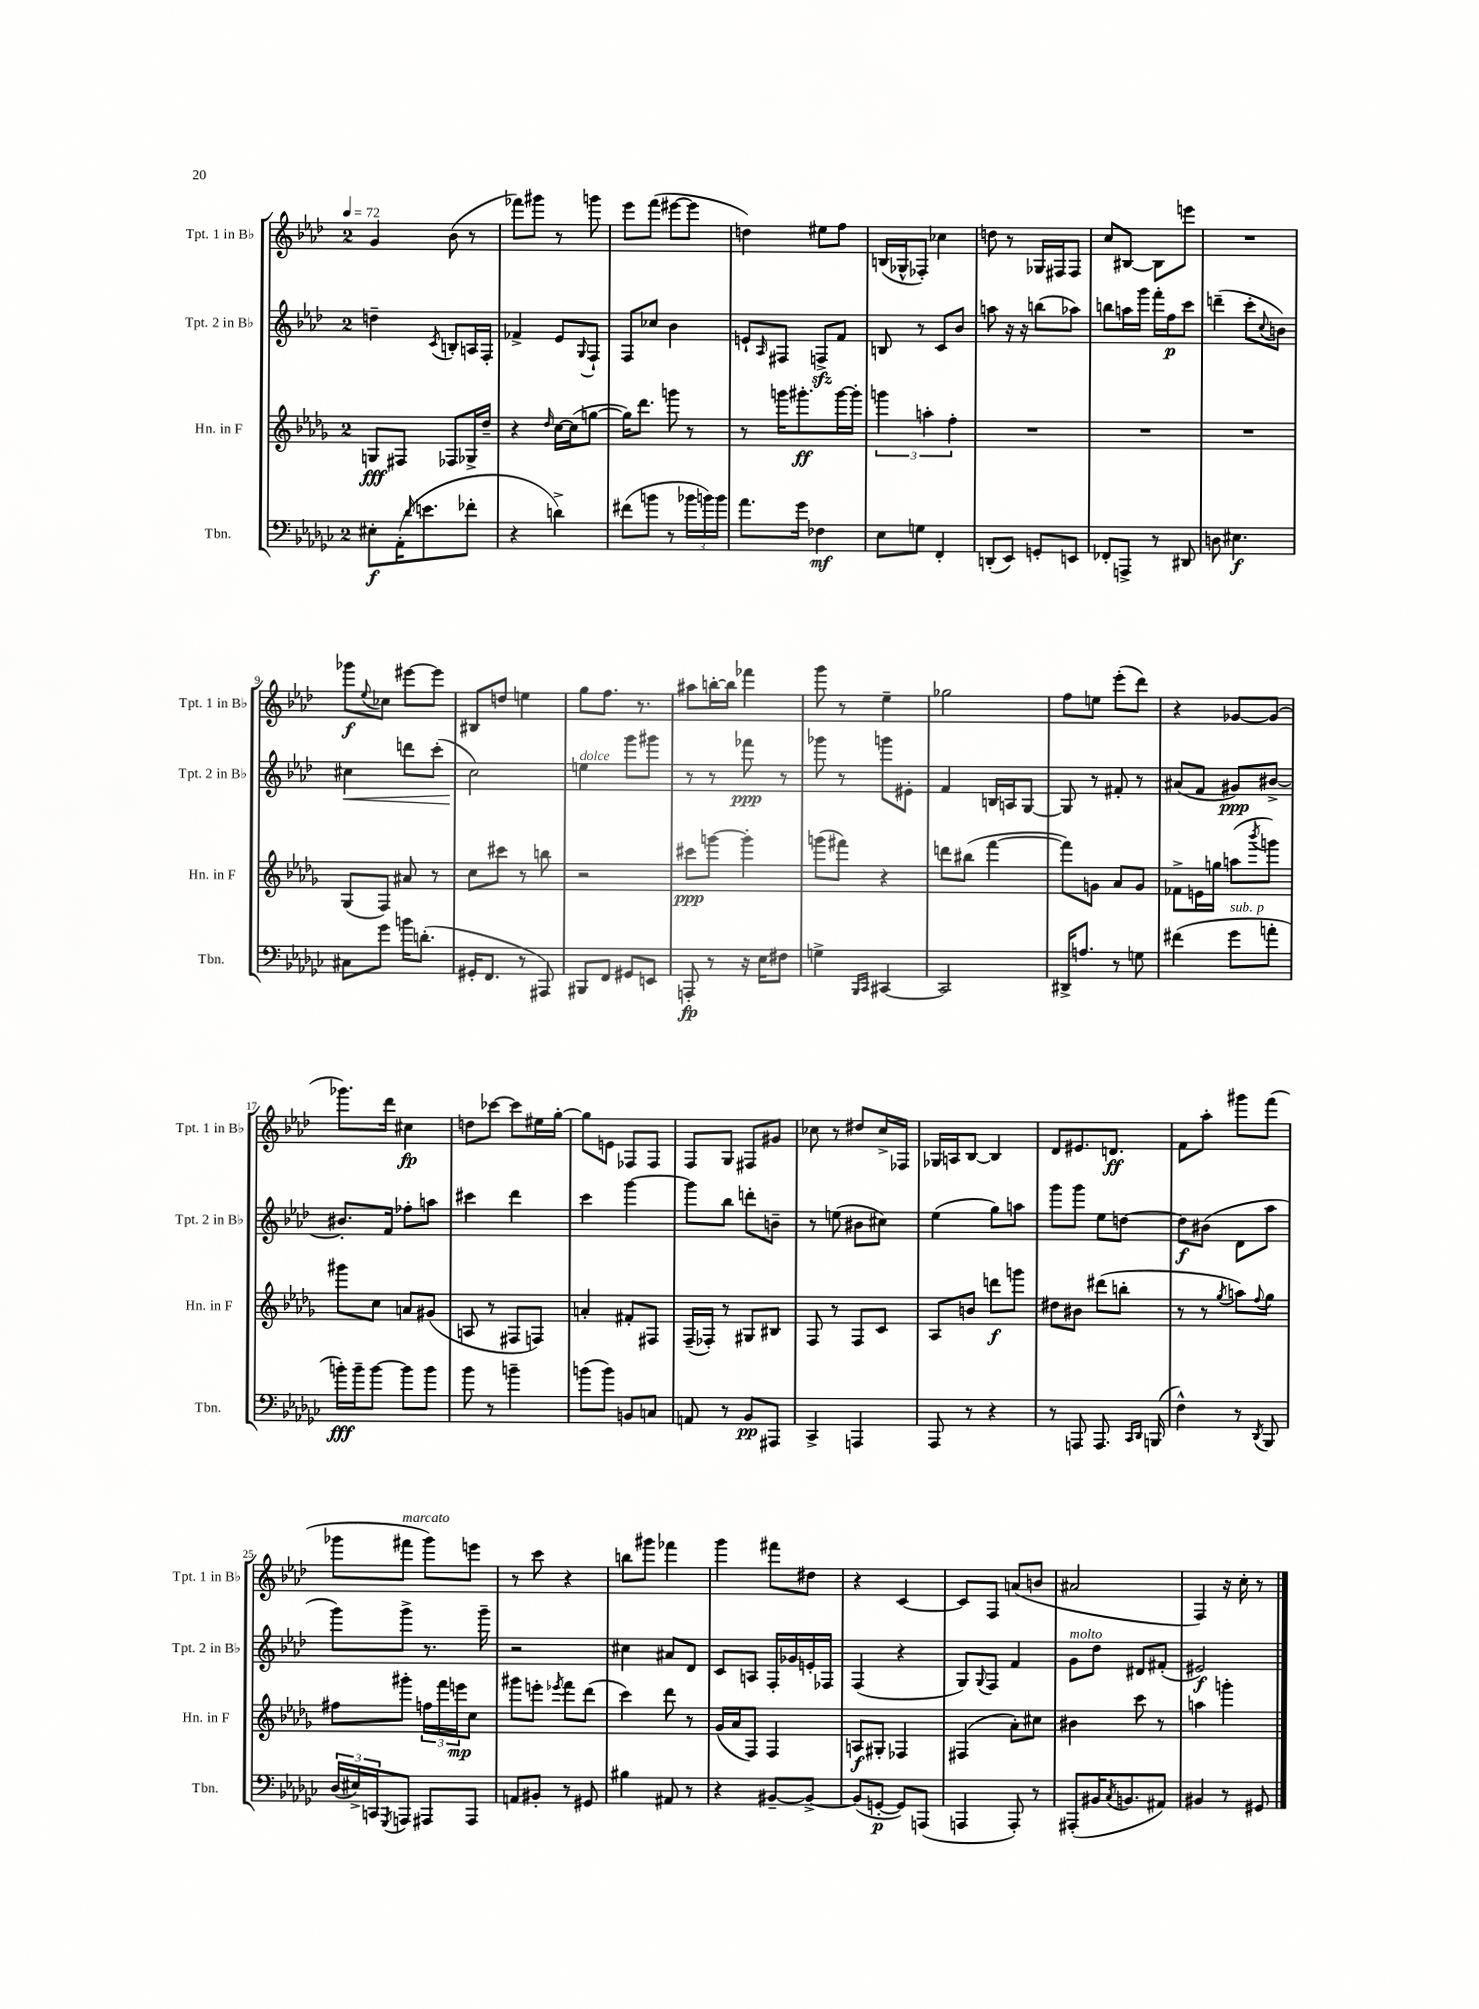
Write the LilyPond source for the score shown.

<<
\new StaffGroup <<
\new Staff = "s0" \with { instrumentName = "Tpt. 1 in Bb" shortInstrumentName = "Tpt. 1 in Bb" } {
    \clef treble \key aes \major \once \override Staff.TimeSignature.style = #'single-digit \time 2/4 \tempo 4 = 72
    g'4 bes'8( r8 |
    fes'''8) gis'''8 r8 g'''8 |
    ees'''8 f'''8( eis'''8~ eis'''8 |
    d''4) eis''8 f''8 |
    b16( ges16-^ fes8-.) ces''4 |
    d''8 r8 ges16 fis16 fis8 |
    c''8 bis8~ bis8 e'''8 |
    R2 |
    ges'''8\f \appoggiatura { ees''8 } ces''8 eis'''8~ eis'''8 |
    bis8 d''8 e''4 |
    g''8 f''8. r8. |
    ais''8 b''16~-. b''16 fes'''4 |
    g'''8 r8 ees''4-- |
    ges''2 |
    f''8 e''8 ees'''8-.( des'''8) |
    r4 ges'8~ ges'8( |
    ges'''8.) des'''16 cis''4\fp |
    d''8 ces'''8~ ces'''8 eis''16 g''16~-. |
    g''8 e'8 fes8 fes8 |
    f8 g8 fis8 gis'8 |
    ces''8 r8 dis''8 ces''16-> fes16 |
    ges16 a16 bes8~ bes4 |
    des'8 eis'8. d'8.\ff |
    f'8 aes''8-. gis'''8 f'''8( |
    ges'''8 fis'''8^\markup { \italic "marcato" } ges'''8) e'''8 |
    r8 c'''8 r4 |
    b''8 gis'''8 fes'''4 |
    g'''4 fis'''8 dis''8 |
    r4 c'4~ |
    c'8 f8 a'8( b'8 |
    ais'2 |
    f4) r16 c''16-. r8 \bar "|." |
}
\new Staff = "s1" \with { instrumentName = "Tpt. 2 in Bb" shortInstrumentName = "Tpt. 2 in Bb" } {
    \clef treble \key aes \major \once \override Staff.TimeSignature.style = #'single-digit \time 2/4
    d''4-- \acciaccatura { c'8 } b8-. a16 f16-. |
    fes'4-> ees'8 \appoggiatura { g8 } f8-! |
    f8 ces''8 bes'4 |
    e'8-! \grace { aes16 } fis8 f8->\sfz f'8 |
    b8 r8 c'8 bes'8 |
    a''8 r16 r16 b''8( aes''8) |
    b''8 a''16 g'''16 f'''16-. f''16\p c'''8 |
    d'''4--( c'''8-. \appoggiatura { c''8 } b'8) |
    cis''4\< d'''8 c'''8-.( |
    c''2\!) |
    e''4^\markup { \italic "dolce" } g'''8 gis'''8 |
    r8 r8 fes'''8\ppp r8 |
    ges'''8 r8 g'''8 eis'8-. |
    f'4 b16 a16 g8~ |
    g8 r8 fis'8-. r8 |
    ais'8( f'8 gis'8\ppp) bis'8~-> |
    bis'8.-. f'16 fes''8-. a''8 |
    cis'''4 des'''4 |
    c'''4 g'''4~ |
    g'''8 bes''8 d'''8-. b'8-- |
    r8 e''8( bis'8 cis''8) |
    ees''4( g''8) a''8 |
    g'''8 g'''8 ees''8 d''8~ |
    d''8\f bis'8( des'8 aes''8 |
    g'''8) g'''8-> r8. g'''16-- |
    r2 |
    cis''4 ais'8 des'8 |
    c'8 a8 f16-. ges'16 e'16-. fes16 |
    f4( r4 |
    g8) \appoggiatura { g8 } f8 f'4 |
    g'8^\markup { \italic "molto" } des''8 dis'8 fis'8-.( |
    eis'2\f) \bar "|." |
}
\new Staff = "s2" \with { instrumentName = "Hn. in F" shortInstrumentName = "Hn. in F" } {
    \clef treble \key des \major \once \override Staff.TimeSignature.style = #'single-digit \time 2/4
    g8\fff fis8 fes8 ges16-> des''16-- |
    r4 \grace { des''16 } c''16~ c''16( g''8~ |
    g''16) des'''8. g'''8 r8 |
    r8 g'''16 gis'''8.-.\ff gis'''16~ gis'''16-. |
    \tuplet 3/2 { g'''4 a''4-. f''4-. } |
    R2 |
    R2 |
    R2 |
    ges8( f8) ais'8 r8 |
    c''8 cis'''8 r8 b''8 |
    r2 |
    cis'''8\ppp g'''8~ g'''4-. |
    g'''8( fis'''8) r4 |
    d'''8 bis''8( f'''4~ |
    f'''8) g'8 aes'8 g'8 |
    fes'8-> e'16 g''16 a''8( \acciaccatura { bes'''8 } g'''8) |
    gis'''8 c''8 a'8 gis'8( |
    a8 r8 fis8 f8) |
    a'4-. fis'8-. fis8 |
    f16--( fes16-.) r8 gis8 bis8 |
    f8 r8 f8 c'8 |
    aes8 b'8 d'''8\f g'''8 |
    dis''8 bis'8 dis'''8( b''8-. |
    r8 r8 \acciaccatura { ges''8 } a''8) \appoggiatura { f''8 } ges''8 |
    fis''8 gis'''8-. \tuplet 3/2 { f''16 f'''16 e'''16\mp } c''8 |
    gis'''8 e'''8-. \acciaccatura { ees'''8 } f'''8 des'''8( |
    c'''4) des'''8 r8 |
    ges'16( aes'16 f8) f4 |
    a8\f gis8-. fes4 |
    fis4( aes'8-.) cis''8 |
    bis'4 c'''8 r8 |
    a''4 g'''4-. \bar "|." |
}
\new Staff = "s3" \with { instrumentName = "Tbn." shortInstrumentName = "Tbn." } {
    \clef bass \key ges \major \once \override Staff.TimeSignature.style = #'single-digit \time 2/4
    eis8-.\f aes,16-.( \grace { des'16 } e'8. fes'8-. |
    r4 d'4->) |
    fis'8( b'8 r8 \tuplet 3/2 { bes'16 b'16) b'16 } |
    aes'8. ges'16 fes4\mf |
    ees8 g8 f,4-. |
    d,8-.( ees,8) g,8-. e,8 |
    fes,8-. a,,8-> r8 dis,8 |
    d8 eis4.\f |
    cis8 ges'8 b'16 d'8.-.( |
    gis,16-. f,8. r8 ais,,8) |
    bis,,8 f,8 gis,8 e,8 |
    a,,8-.\fp r8 r16 ees16 fis8 |
    g4-> \grace { bes,,16 ces,16 } cis,4~ |
    cis,2 |
    dis,16-> a8. r8 g8 |
    fis'4( ges'8^\markup { \italic "sub. p" } a'8-. |
    b'16-.\fff) b'16-- b'8~ b'8 b'8 |
    bes'8 r8 b'4-- |
    b'8( b'8) b,8 c8 |
    a,8 r8 bes,8\pp ais,,8 |
    ces,4-> a,,4 |
    aes,,8 r8 r4 |
    r8 a,,8 a,,8. \grace { ces,16 des,16 } b,,16( |
    f4-^) r8 \acciaccatura { des,8 } bes,,8 |
    \tuplet 3/2 { des16( eis16->) c,16 } \acciaccatura { ges,,8 } a,,8 ais,,8 ais,,8 |
    a,8 bis,8-. r8 gis,8 |
    bis4 ais,8 r8 |
    r4 bis,8~-- bis,8~-> |
    bis,8( g,8~-.\p g,8) a,,8( |
    a,,4 a,,8-.) r8 |
    ais,,8-.( bis,16 \acciaccatura { ces8 } b,8. ais,8) |
    bis,4 r8 gis,8 \bar "|." |
}
>>
>>
